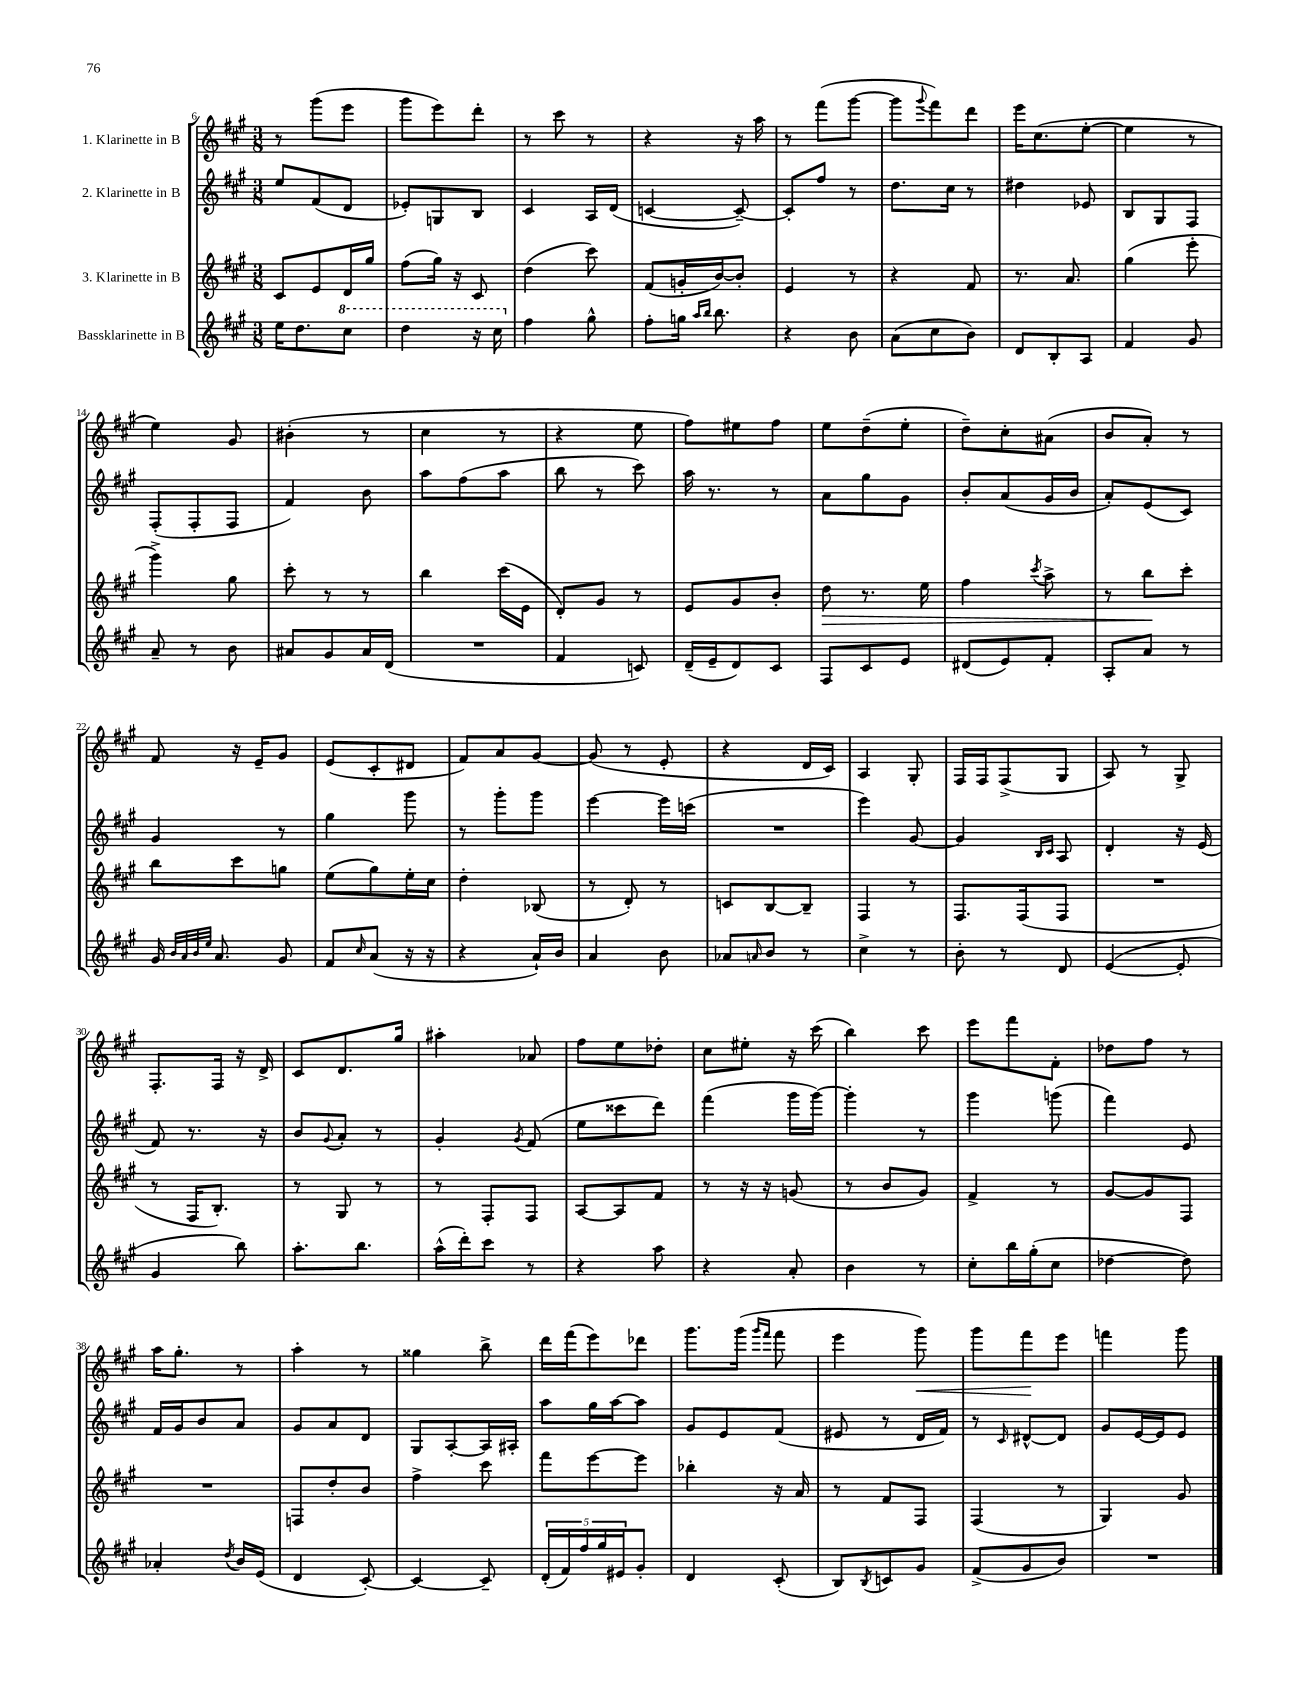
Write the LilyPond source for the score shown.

<<
\new StaffGroup <<
\new Staff = "s0" \with { instrumentName = "1. Klarinette in B" } {
    \clef treble \key a \major \numericTimeSignature \time 3/8
    r8 gis'''8( e'''8 |
    gis'''8 e'''8) d'''8-. |
    r8 cis'''8 r8 |
    r4 r16 a''16 |
    r8 fis'''8( gis'''8~ |
    gis'''8 \appoggiatura { gis'''8 } fis'''8) d'''8 |
    e'''16 cis''8.( e''8~-. |
    e''4 r8 |
    e''4) gis'8 |
    bis'4-.( r8 |
    cis''4 r8 |
    r4 e''8 |
    fis''8) eis''8 fis''8 |
    e''8 d''8--( e''8-. |
    d''8--) cis''8-. ais'8( |
    b'8 a'8-.) r8 |
    fis'8 r16 e'16-- gis'8 |
    e'8( cis'8-. dis'8 |
    fis'8) a'8 gis'8~ |
    gis'8( r8 e'8-. |
    r4 d'16 cis'16) |
    a4 gis8-. |
    fis16 fis16 fis8->( gis8 |
    a8) r8 gis8-> |
    fis8.-. fis16 r16 d'16-> |
    cis'8 d'8. gis''16 |
    ais''4-. aes'8 |
    fis''8 e''8 des''8-. |
    cis''8 eis''8-. r16 cis'''16( |
    b''4) cis'''8 |
    e'''8 fis'''8 fis'8-. |
    des''8 fis''8 r8 |
    a''16 gis''8.-. r8 |
    a''4-. r8 |
    gisis''4 b''8-> |
    d'''16 fis'''16( e'''8) des'''8 |
    gis'''8. gis'''16( \grace { gis'''16 fis'''16 } fis'''8 |
    e'''4 gis'''8\<) |
    gis'''8 fis'''8\! e'''8 |
    f'''4 gis'''8 \bar "|." |
}
\new Staff = "s1" \with { instrumentName = "2. Klarinette in B" } {
    \clef treble \key a \major \numericTimeSignature \time 3/8
    e''8 fis'8( d'8 |
    ees'8-.) g8 b8 |
    cis'4 a16 d'16( |
    c'4~ c'8~--) |
    c'8-. fis''8 r8 |
    d''8. cis''16 r8 |
    dis''4 ees'8 |
    b8 gis8 fis8 |
    fis8-.( fis8-. fis8 |
    fis'4) b'8 |
    a''8 fis''8( a''8 |
    b''8 r8 cis'''8) |
    a''16 r8. r8 |
    a'8 gis''8 gis'8 |
    b'8-. a'8( gis'16 b'16 |
    a'8-.) e'8( cis'8) |
    gis'4 r8 |
    gis''4 gis'''8 |
    r8 gis'''8-. gis'''8 |
    e'''4~ e'''16 c'''16( |
    R4. |
    e'''4) gis'8~ |
    gis'4 \grace { b16 cis'16 } a8 |
    d'4-. r16 e'16( |
    fis'8) r8. r16 |
    b'8 \appoggiatura { gis'8 } a'8-. r8 |
    gis'4-. \acciaccatura { gis'8 } fis'8( |
    e''8 cisis'''8 d'''8) |
    fis'''4( gis'''16 gis'''16~) |
    gis'''4-. r8 |
    gis'''4 g'''8( |
    fis'''4) e'8 |
    fis'16 gis'16 b'8 a'8 |
    gis'8 a'8 d'8 |
    gis8 a8~-. a16 ais16-. |
    a''8 gis''16 a''16~ a''8 |
    gis'8 e'8 fis'8( |
    eis'8 r8 d'16 fis'16) |
    r8 \grace { cis'16 } dis'8~-^ dis'8 |
    gis'8 e'16~ e'16 e'8 \bar "|." |
}
\new Staff = "s2" \with { instrumentName = "3. Klarinette in B" } {
    \clef treble \key a \major \numericTimeSignature \time 3/8
    cis'8 e'8 d'16 gis''16 |
    fis''8( gis''16) r16 cis'8 |
    d''4( cis'''8) |
    fis'8( g'16-. b'16~) b'8-. |
    e'4 r8 |
    r4 fis'8 |
    r8. a'8. |
    gis''4( e'''8-. |
    gis'''4->) gis''8 |
    cis'''8-. r8 r8 |
    b''4 cis'''16( e'16 |
    d'8-.) gis'8 r8 |
    e'8 gis'8 b'8-. |
    d''8\> r8. e''16 |
    fis''4 \acciaccatura { cis'''8 } a''8-> |
    r8 b''8\! cis'''8-. |
    b''8 cis'''8 g''8 |
    e''8( gis''8) e''16-. cis''16 |
    d''4-. bes8( |
    r8 d'8-.) r8 |
    c'8 b8~ b8-- |
    fis4 r8 |
    fis8. fis16( fis8 |
    R4. |
    r8 fis16 b8.-.) |
    r8 gis8 r8 |
    r8 fis8-. fis8 |
    a8~ a8 fis'8 |
    r8 r16 r16 g'8( |
    r8 b'8 gis'8) |
    fis'4-> r8 |
    gis'8~ gis'8 fis8 |
    R4. |
    f8 d''8-. b'8 |
    fis''4-> cis'''8 |
    fis'''8 e'''8~ e'''8 |
    bes''4-. r16 a'16 |
    r8 fis'8 fis8 |
    fis4( r8 |
    gis4) gis'8 \bar "|." |
}
\new Staff = "s3" \with { instrumentName = "Bassklarinette in B" } {
    \clef treble \key a \major \numericTimeSignature \time 3/8
    e''16 d''8. \ottava #1 cis'''8 |
    d'''4 r16 cis'''16 \ottava #0 |
    fis''4 gis''8-^ |
    fis''8-. g''16 \grace { a''16 b''16 } b''8. |
    r4 b'8 |
    a'8( cis''8 b'8) |
    d'8 b8-. a8 |
    fis'4 gis'8 |
    a'8-- r8 b'8 |
    ais'8 gis'8 ais'16 d'16( |
    R4. |
    fis'4 c'8) |
    d'16--( e'16-- d'8) cis'8 |
    fis8 cis'8 e'8 |
    dis'8( e'8) fis'8-. |
    a8-. a'8 r8 |
    gis'16 \grace { b'32 a'32 b'32 e''32 } a'8. gis'8 |
    fis'8 \grace { cis''16 } a'8( r16 r16 |
    r4 a'16-!) b'16 |
    a'4 b'8 |
    aes'8 \grace { a'16 } b'8 r8 |
    cis''4-> r8 |
    b'8-. r8 d'8 |
    e'4~( e'8-. |
    gis'4 b''8) |
    a''8.-. b''8. |
    a''16-^( d'''16-.) cis'''8 r8 |
    r4 a''8 |
    r4 a'8-. |
    b'4 r8 |
    cis''8-. b''16 gis''16-.( cis''8 |
    des''4~ des''8) |
    aes'4-. \acciaccatura { d''8 } b'16 e'16( |
    d'4 cis'8~-.) |
    cis'4~ cis'8-- |
    \tuplet 5/4 { d'16-.( fis'16) fis''16 gis''16 eis'16 } gis'8-. |
    d'4 cis'8-.( |
    b8) \acciaccatura { b8 } c'8 gis'8 |
    fis'8->( gis'8 b'8) |
    R4. \bar "|." |
}
>>
>>
\layout { \context { \Score currentBarNumber = #6 } }
